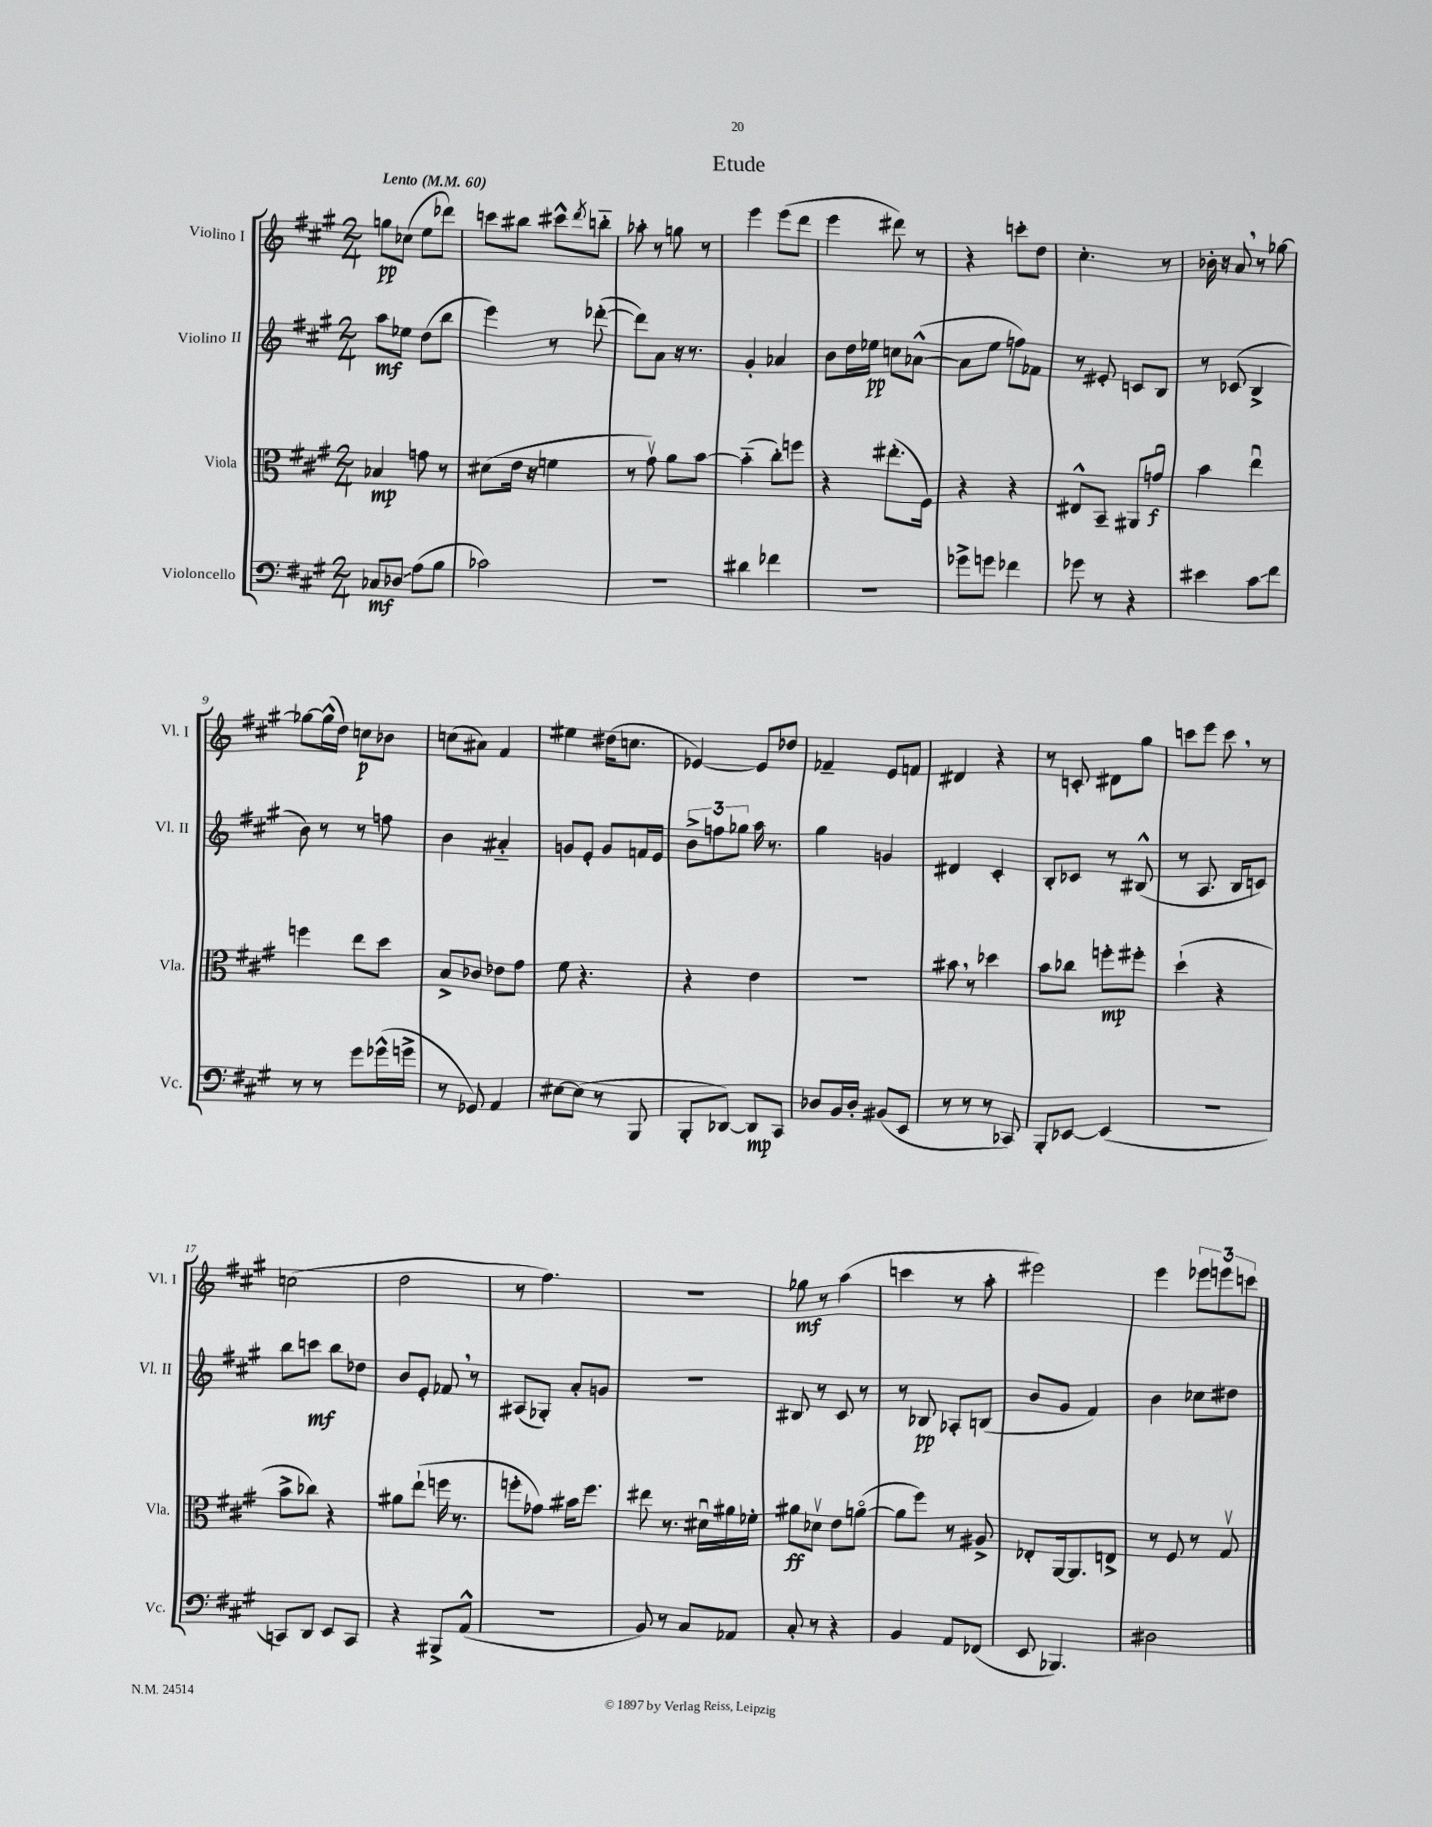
\header { title = "Etude" }
<<
\new StaffGroup <<
\new Staff = "s0" \with { instrumentName = "Violino I" shortInstrumentName = "Vl. I" } {
    \clef treble \key a \major \numericTimeSignature \time 2/4 \tempo "Lento" 4 = 60
    g''8\pp ces''8( e''8 des'''8) |
    c'''8 bis''8 cis'''8-^ \acciaccatura { d'''8 } b''8-_ |
    aes''8-. r8 g''8 r8 |
    e'''4 e'''8( d'''8 |
    e'''4 dis'''8) r8 |
    r4 c'''8-. d''8 |
    cis''4.-. r8 |
    bes'16-. r16 a'8 \breathe r8 ges''8~ |
    ges''8~ ges''16-^( d''16) c''8\p bes'8 |
    c''8( ais'8) fis'4 |
    eis''4 dis''16( c''8. |
    ees'4~) ees'8 des''8 |
    fes'4-- e'8 f'8 |
    dis'4 r4 |
    r8 c'8-. dis'8 gis''8 |
    c'''8 e'''8 c'''8 \breathe r8 |
    c''2( |
    d''2 |
    r8 fis''4.) |
    r2 |
    ges''8\mf r8 a''4( |
    c'''4 r8 a''8-. |
    eis'''2) |
    e'''4 \tuplet 3/2 { ees'''8 e'''8 c'''8 } \bar "|." |
}
\new Staff = "s1" \with { instrumentName = "Violino II" shortInstrumentName = "Vl. II" } {
    \clef treble \key a \major \numericTimeSignature \time 2/4
    a''8\mf ees''8 d''8( b''8 |
    e'''4) r8 des'''8~-.( |
    des'''8) a'8 r16 r8. |
    gis'4-. aes'4 |
    b'8 d''16 ees''16\pp c''8 aes'8~-^( |
    aes'8 e''8 f''8) fes'8 |
    r8 eis'8-. c'8 b8 |
    r8 ces'8( b4-> |
    b'8) r8 r8 f''8 |
    b'4 ais'4-_ |
    g'8 e'8-. g'8 f'16 e'16 |
    \tuplet 3/2 { b'8-> f''8 ges''8 } a''16 r8. |
    gis''4 g'4 |
    dis'4 cis'4-. |
    b8-. ces'8 r8 bis8-^( |
    r8 a8. b16 c'8) |
    b''8 c'''8\mf b''8 des''8 |
    b'8 e'8-. fes'8 \breathe r8 |
    ais8( ges8-.) a'8-. g'8 |
    r2 |
    bis8 r8 cis'8 r8 |
    r8 bes8\pp aes8-. b8( |
    b'8 gis'8 fis'4) |
    b'4 ces''8 dis''8 \bar "|." |
}
\new Staff = "s2" \with { instrumentName = "Viola" shortInstrumentName = "Vla." } {
    \clef alto \key a \major \numericTimeSignature \time 2/4
    bes4\mp g'8 r8 |
    dis'8( e'16 r16 f'4 |
    r8 gis'8\upbow) a'8 b'8~ |
    b'4-_( cis''8-.) f''8 |
    r4 eis''8.-.( fis16) |
    r4 r4 |
    eis8-^ b,8-- ais,8 g'8\downbow\f |
    b'4 e''4\downbow |
    f''4 e''8 d''8 |
    b8-> ces'8 ees'8 gis'8 |
    fis'8 r4. |
    r4 e'4 |
    R2 |
    bis'8 \breathe r8 des''4 |
    b'8 ces''8 f''8-.\mp fis''8-. |
    d''4-!( r4 |
    b'8-> ces''8) r4 |
    ais'8 e''8-!( f''16 r8. |
    f''8-. ges'8) bis'16 f''8. |
    eis''8 r8. dis'16\downbow ais'16 fes'16-. |
    ais'8\ff des'8\upbow e'8 a'8~\flageolet( |
    a'8 fis''8) r8 ais8-> |
    ees8-. a,16~ a,8. e8-> |
    r8 fis8 r8 gis8\upbow \bar "|." |
}
\new Staff = "s3" \with { instrumentName = "Violoncello" shortInstrumentName = "Vc." } {
    \clef bass \key a \major \numericTimeSignature \time 2/4
    ces8\mf des8\glissando a8( b8 |
    ces'2) |
    r2 |
    dis'4 fes'4 |
    R2 |
    ges'8-> g'8 fes'4 |
    ges'8 r8 r4 |
    eis'4 cis'8\glissando fis'8 |
    r8 r8 gis'8 ges'16-^( g'16-> |
    r8 ges,8) a,4 |
    eis8~ eis8( r8 b,,8 |
    b,,8-. des,8~) des,8\mp cis,8 |
    des8 b,16 des16-. bis,8( e,8 |
    r8 r8 r8 ces,8) |
    b,,8-. ees,8~ ees,4( |
    r2 |
    c,8) d,8 e,8 c,8 |
    r4 bis,,8-> a,8-^( |
    R2 |
    b,8) r8 cis8 aes,8 |
    cis8-. r8 r4 |
    b,4 a,8 fes,8( |
    e,8 bes,,4.) |
    dis2 \bar "|." |
}
>>
>>
